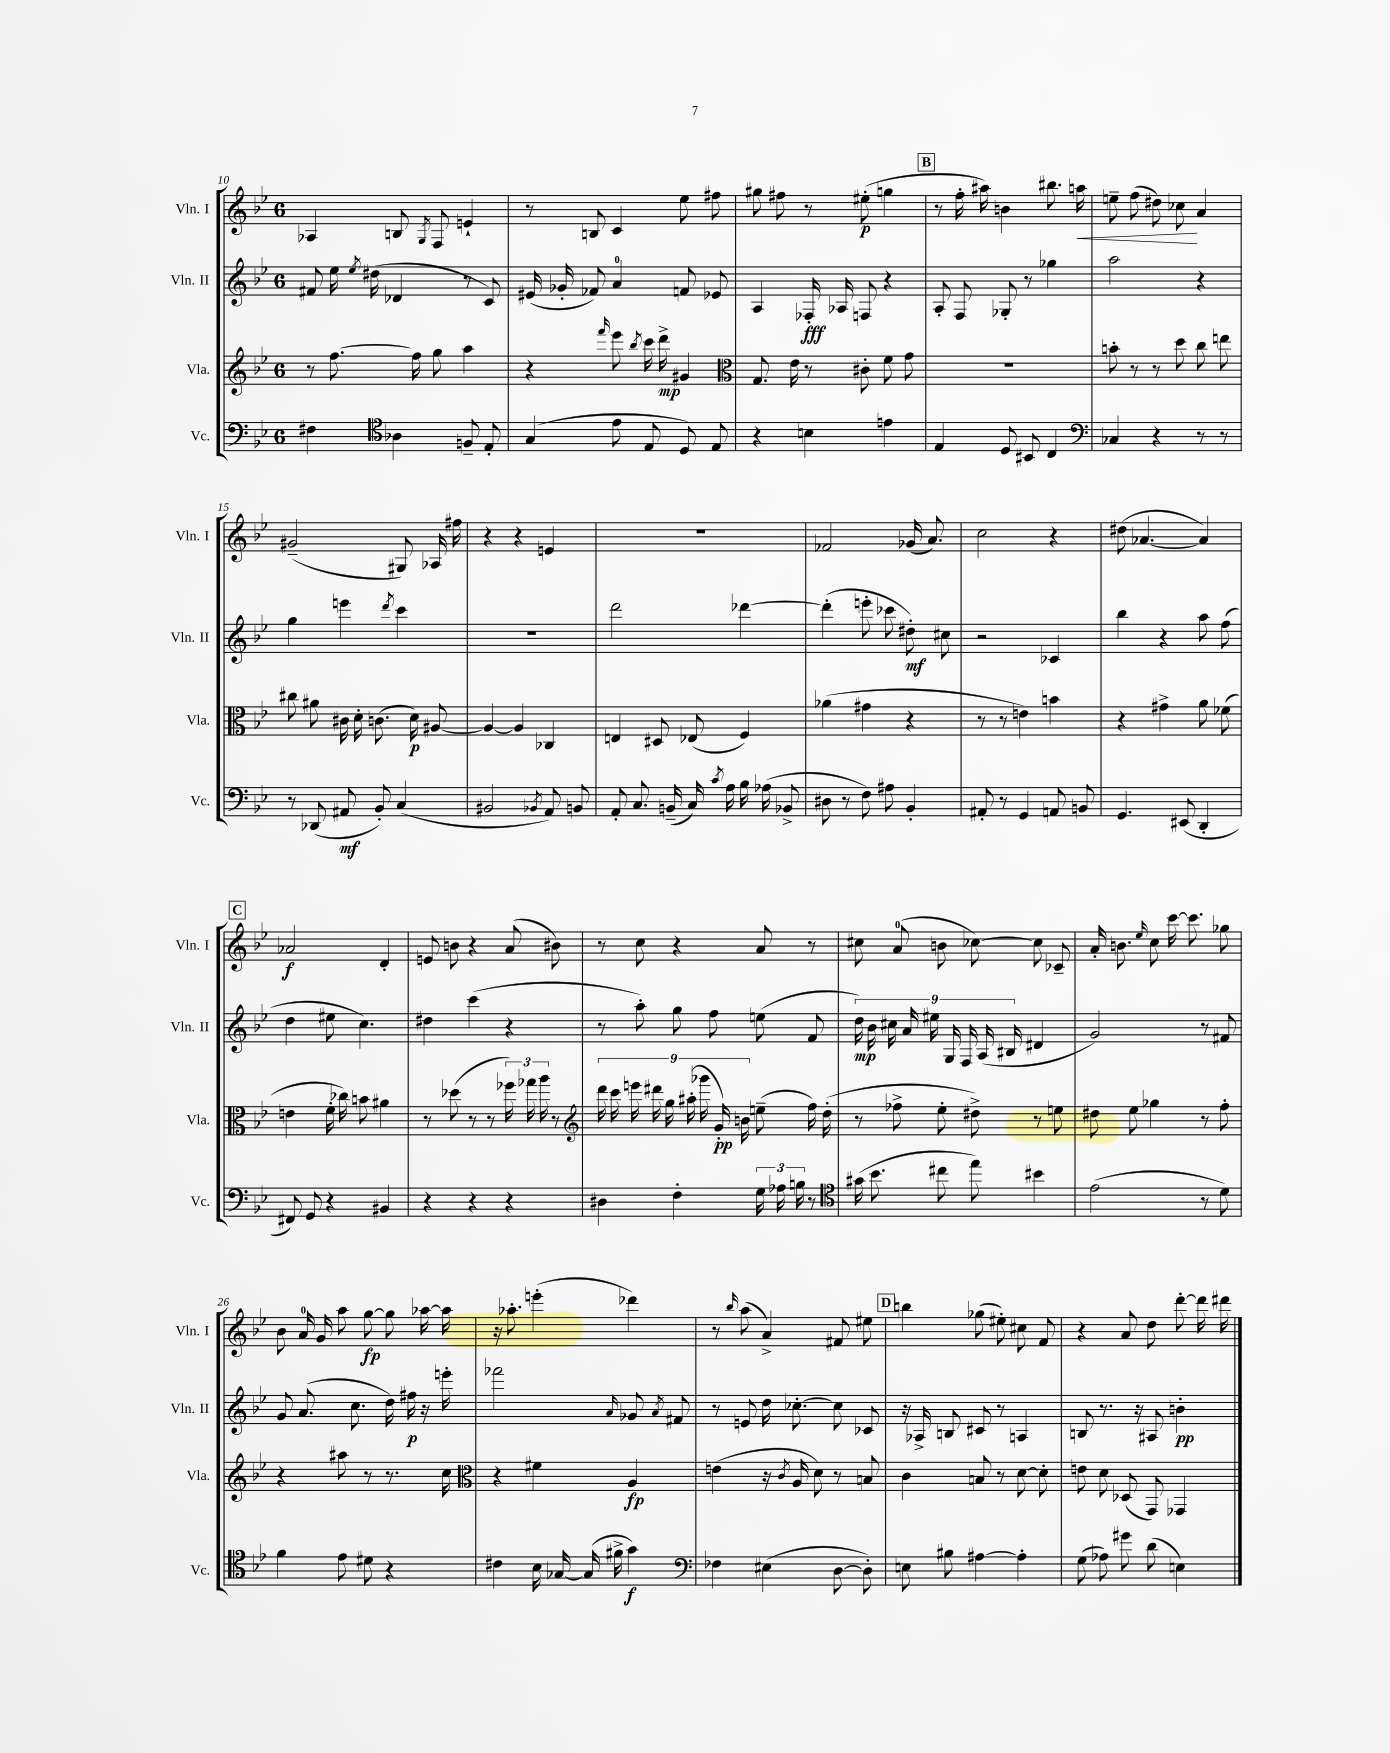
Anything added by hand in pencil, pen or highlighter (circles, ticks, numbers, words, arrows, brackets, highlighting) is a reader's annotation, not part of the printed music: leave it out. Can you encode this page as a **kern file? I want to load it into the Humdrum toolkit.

**kern	**kern	**kern	**kern
*staff4	*staff3	*staff2	*staff1
*clefF4	*clefG2	*clefG2	*clefG2
*k[b-e-]	*k[b-e-]	*k[b-e-]	*k[b-e-]
*M6/8	*M6/8	*M6/8	*M6/8
4F#	8r	8f#	4A-
.	[8.ff	16ee-	.
.	.	8qee-	.
.	.	(16dd#	.
*clefC4	*	*	*
4A-	.	4d-	8B
.	16ff]	.	.
.	.	.	8qG
.	8gg	.	8F
8F~	4aa	8r	4e`
8E-'	.	8c)	.
=	=	=	=
(4G	4r	(16e#	8r
.	.	16g-'	.
.	.	8f-)	8B
.	16qqfff	.	.
8e-	8eee-	4a	4c
.	8qbb-	.	.
8E-	16ccc	.	.
.	16ddd^	.	.
8D)	4g#	8f	8ee-
8E-	.	8e-	8ff#
=	=	=	=
*	*clefC3	*	*
4r	8.G	4A	8gg#
.	.	.	8ff#
.	16e-	.	.
4B	8r	16F-'	8r
.	.	16A-	.
.	8c#'	8F	(8ee#'
4e	8f	4r	4gg
.	8g	.	.
=	=	=	=
4E-	2.r	8A'	8r
.	.	8F	16ff'
.	.	.	16aa#)
8D	.	8G-'	4b
8BB#	.	8r	.
4C	.	4gg-	8.bb#
.	.	.	16aa
=	=	=	=
*clefF4	*	*	*
4C-	8b'	2aa	8ee~
.	8r	.	(8ff
4r	8r	.	8dd#)
.	8dd	.	8cc-
8r	8cc	4r	4a
8r	8ee	.	.
=	=	=	=
8r	8cc#	4gg	(2g#~
(8DD-	8a#	.	.
8AA#	16c#	4eee	.
.	16d'	.	.
8BB-')	(8.c	.	.
.	.	8qddd	.
(4C	.	4ccc	8G#)
.	16d)	.	.
.	[8A#	.	16A-
.	.	.	16ff#
=	=	=	=
2BB#	4A#_	2.r	4r
.	4A#]	.	4r
8qBB-	.	.	.
8AA)	4C-	.	4e
8BB	.	.	.
=	=	=	=
8AA'	4E	2ddd	2.r
8.C	.	.	.
.	8D#	.	.
(16BB~	.	.	.
16C)	(8E-	.	.
8qc	.	.	.
16A	.	.	.
16B-	4F)	[4ddd-	.
(16A-	.	.	.
8BB-^	.	.	.
=	=	=	=
8D#	(4a-	(4ddd-']	2f-
8r	.	.	.
8F)	4g#	8eee'	.
8A#	.	8ccc-	.
4BB-'	4r	8dd#')	(16g-
.	.	.	8.a)
.	.	8cc#	.
=	=	=	=
8AA#'	8r	2r	2cc
8r	8r	.	.
4GG	4e)	.	.
8AA	4b	4c-	4r
8BB	.	.	.
=	=	=	=
4.GG	4r	4bb-	(8dd#
.	.	.	[4.a-
.	4g#^	4r	.
(8EE#	.	.	.
4DD'	8a	8aa	4a-])
.	(8f-	(8ff	.
=	=	=	=
8FF#)	4e	4dd	2a-
8GG	.	.	.
4r	16f'	8ee#	.
.	16cc-)	.	.
.	8b	4.cc)	.
4BB#	4a#	.	4d'
=	=	=	=
4r	8r	4dd#	8e
.	(8dd-	.	8b
4r	8r	(4ccc	4r
.	8r	.	.
4r	24ff-)	4r	(8a
.	24gg-	.	.
.	24aa	.	.
.	8r	.	8b#)
=	=	=	=
*	*clefG2	*	*
4D#	18ddd	8r	8r
.	18ccc	.	.
.	18eee	.	.
.	.	8aa')	8cc
.	18ddd#	.	.
.	18gg	.	.
4F'	.	8gg	4r
.	(18aa#'	.	.
.	18ggg-	.	.
.	.	8ff	.
.	18g')	.	.
.	18b	.	.
24G	(8ee~	(8ee	8a
24A-	.	.	.
24B	.	.	.
8r	16ff)	8f	8r
.	(16dd'	.	.
=	=	=	=
*clefC4	*	*	*
(16g#	8r	18dd)	8cc#
.	.	18b-	.
8.b-	.	.	.
.	.	18cc#	.
.	8ff-^	.	(8a
.	.	18a	.
.	.	18ee#	.
8cc#	8ee-'	.	8b
.	.	18G	.
.	.	18F	.
8ee-)	8dd#^)	.	[8cc-)
.	.	(18A	.
.	.	18B#	.
4b#	8r	4d#	8cc-]
.	8ee	.	8c-~
=	=	=	=
(2e-	8dd#	2g)	16a'
.	.	.	8.b
.	8ee-	.	.
.	.	.	16qqee-
.	4gg-	.	8cc
.	.	.	[16ccc
.	.	.	8.ccc]
8r	8r	8r	.
8d)	8ff'	8f#	8gg-
=	=	=	=
4f	4r	8g	8b-
.	.	(8.a	16a
.	.	.	16g
8e-	8aa#	.	8aa
.	.	8.cc	.
8d#	8r	.	[8gg
4r	8.r	16dd)	8gg]
.	.	16ff#	.
.	.	16r	[16aa-
.	16cc	16eee'	16aa-]
=	=	=	=
*	*clefC3	*	*
4c#	4r	2fff-	16r
.	.	.	8.aa-'
16B-	4f#	.	(4eee'
[16G-	.	.	.
(16G-]	.	.	.
16f#^	.	.	.
.	.	16qqa	.
4g)	4A	8g-	4ddd-)
.	.	8qa	.
.	.	8f#	.
=	=	=	=
*clefF4	*	*	*
4F-	(4e	8r	8r
.	.	.	16qqbb-
.	.	8e	(8aa
(4E#	16r	16dd	4a^)
.	8qc	.	.
.	16A	[8.cc-'	.
.	8d)	.	.
[8D	8r	8cc-]	8f#
8D'])	8B	8c-	8ee#
=	=	=	=
8E	4c	16r	4bb
.	.	16A-^	.
8B#	.	8B	.
[4A#	8B	8c#	(8gg-
.	8r	8r	8ee#')
4A#']	[8d	4A	8cc#
.	8d']	.	8f
=	=	=	=
(8G	8e	8B	4r
8A-)	8d	8.r	.
8g#	(8D-	.	8a
.	.	16r	.
(8d	8GG)	8A#	8dd
4E)	4GG-	4b'	[8ddd'
.	.	.	16ddd]
.	.	.	16ddd#
==	==	==	==
*-	*-	*-	*-
